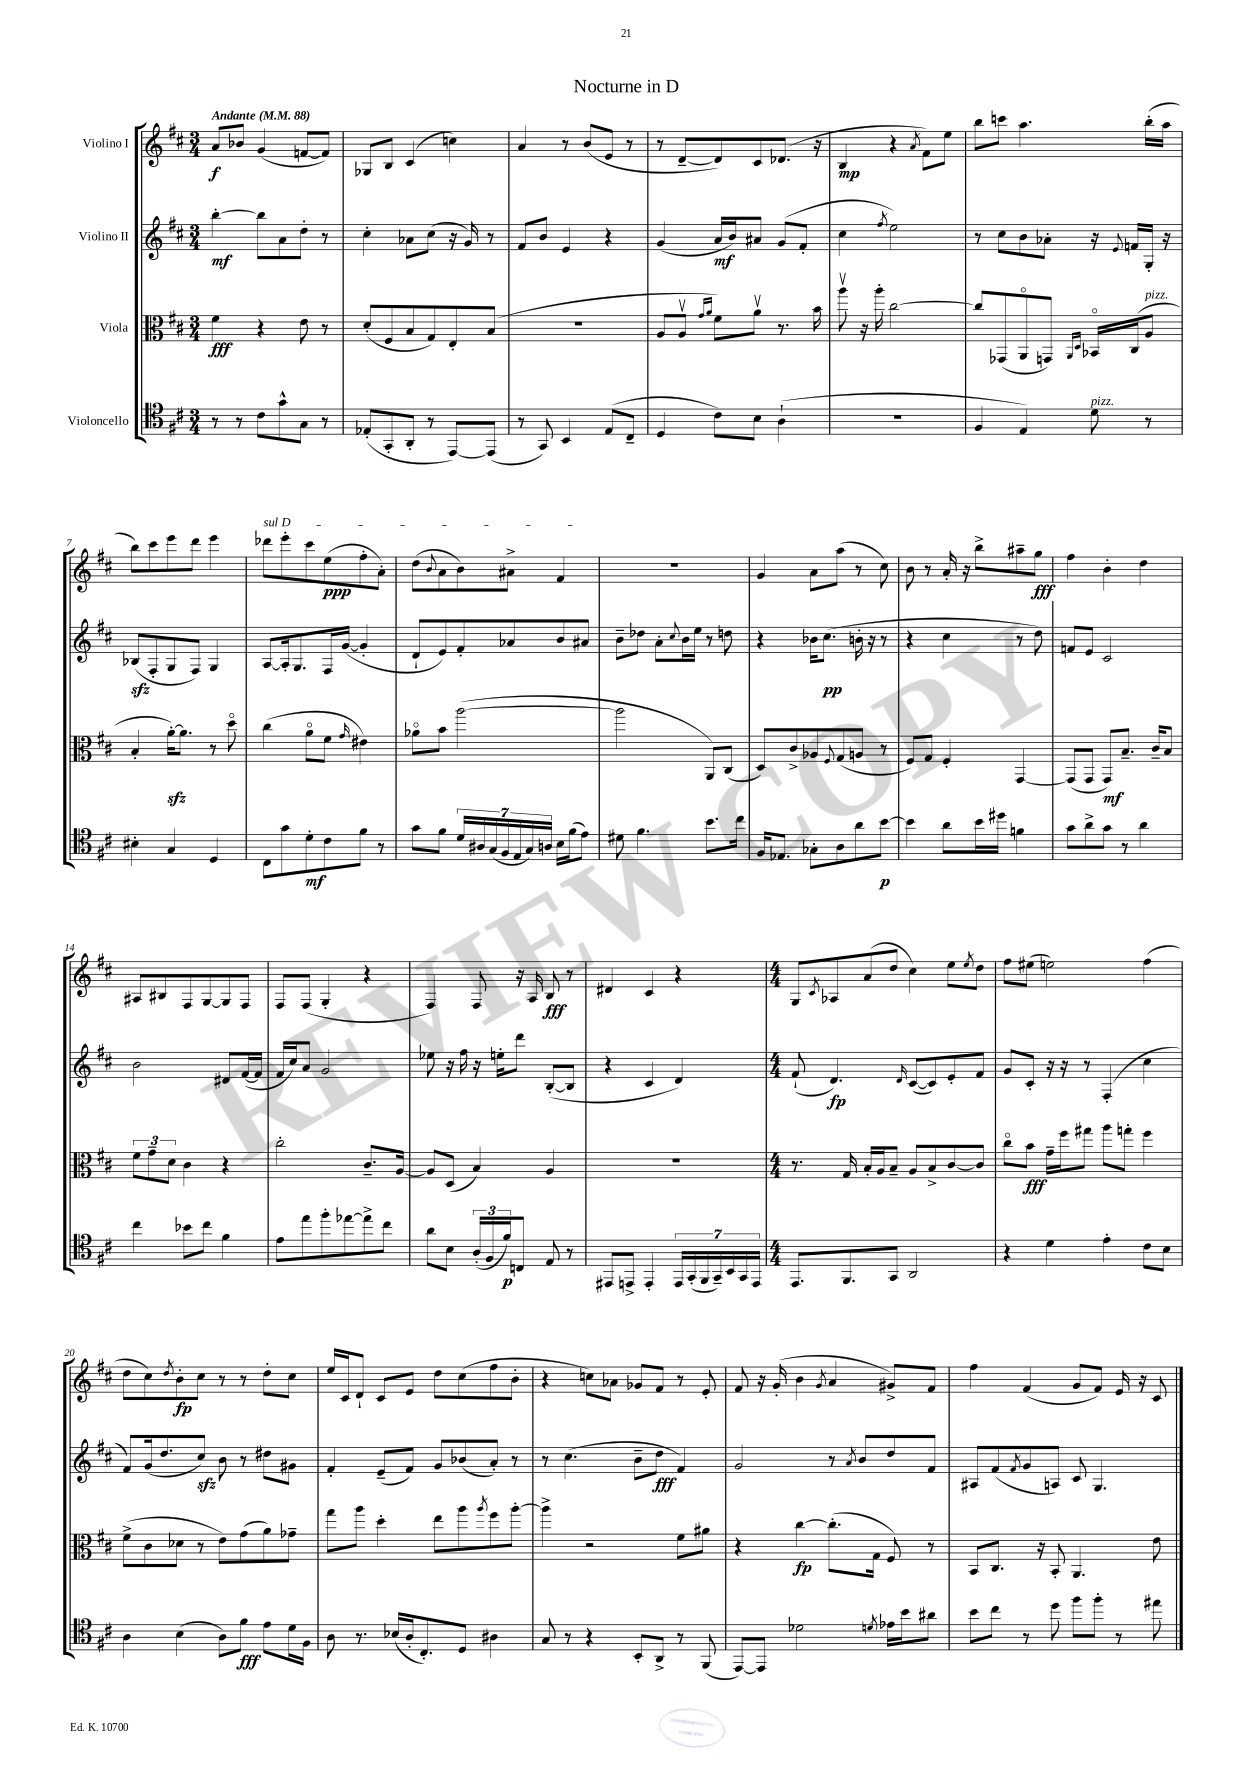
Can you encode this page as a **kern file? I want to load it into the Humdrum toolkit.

**kern	**kern	**kern	**kern
*staff4	*staff3	*staff2	*staff1
*clefC4	*clefC3	*clefG2	*clefG2
*k[f#c#]	*k[f#c#]	*k[f#c#]	*k[f#c#]
*M3/4	*M3/4	*M3/4	*M3/4
*MM88	*MM88	*MM88	*MM88
8r	4f#	[4bb'	8a
8r	.	.	8b-
8c#	4r	8bb]	(4g
8g^^	.	8a	.
8G	8e	8dd'	[8f
8r	8r	8r	8f])
=	=	=	=
(8E-'	(8d'	4cc#'	8G-
8GG'	8F#	.	8B
8AA'	8B	8a-	(4c#
8r	8G)	(8cc#	.
[8EE)	8E'	16r	4cc)
.	.	16g)	.
(8EE]	(8B	8r	.
=	=	=	=
8r	2.r	8f#	4a
8GG)	.	8b	.
4BB	.	4e	8r
.	.	.	(8b
(8E	.	4r	8e
8C#~	.	.	8r
=	=	=	=
4D	8A	(4g	8r
.	8Av	.	[8d~
.	16qqg	.	.
.	16qqa	.	.
8c#)	8f#)	16a	8d])
.	.	16b)	.
8B	8av	8a#	8c#
(4A`	8.r	(8g	(8.d-
.	.	8f#'	.
.	16b	.	16r
=	=	=	=
2.r	8aav	4cc#	4B
.	16r	.	.
.	16aa'	.	.
.	.	8qff#	.
.	[2cc#	2ee)	4r
.	.	.	8qa
.	.	.	8f#)
.	.	.	8ee
=	=	=	=
4F#	8cc#]	8r	8bb
.	(8GG-	8cc#	8ccc
4E)	8AAo	8b	4.aa
.	8GG)	8a-'	.
.	16qqAA	.	.
.	16qqD	.	.
8d	16BB-o	16r	.
.	.	8qqe	.
.	(16C#	16f	.
8r	8A	16G'	(16bb'
.	.	16r	16aa
=	=	=	=
4B#'	4B'	(8B-	8bb)
.	.	8F#'	8ccc#
4G	[16a')	8G	8eee
.	8.a]	.	.
.	.	8F#)	8ddd
4D	8r	4G	4eee
.	8ddo	.	.
=	=	=	=
8C#	(4cc#	[8A	8ddd-
8g	.	16A']	8eee'
.	.	8.G	.
8d'	8ao	.	8ccc#
8c#	8f#	16F#	(8ee
.	.	([16g	.
.	16qqg	.	.
8f#	4e#)	4g']	8ff#'
8r	.	.	8a')
=	=	=	=
8g	8a-o	8d`	(8dd
.	.	.	8qqb
8f#	8b	8e)	8a
28d	([2aa	8f#'	8b)
28A#	.	.	.
(28G	.	.	.
28F#	.	.	.
.	.	8a-	8a#^
28E	.	.	.
28G)	.	.	.
28A	.	.	.
16B	.	8b	4f#
(16f#	.	.	.
8e)	.	8a#	.
=	=	=	=
8d#	2aa]	8b~	2.r
4.f#	.	8dd-	.
.	.	8a'	.
.	.	8qqcc#	.
.	.	16b	.
.	.	16ee	.
8.b	8AA)	8r	.
.	(8C#	8dd	.
16cc#	.	.	.
=	=	=	=
16F#	8D)	4r	4g
8.E-	.	.	.
.	8c#^	.	.
8G-'	8A-	16b-	8a
.	.	(8.cc#	.
.	8qqF#	.	.
8A	(8G	.	(8aa
8a	8A	16b'	8r
.	.	16r	.
[8b	8r	8r	8cc#)
=	=	=	=
4b]	8F#)	4r	8b
.	8G	.	8r
8a	4F#'	4cc#	16a'
.	.	.	16r
16b	.	.	8bb^
16dd#	.	.	.
4f	[4GG	8r	8aa#~
.	.	8dd)	8gg
=	=	=	=
8g	(8GG]	8f	4ff#
8a^	8GG	8e	.
8g	8GG)	2c#	4b'
8r	8.B~	.	.
4a	.	.	4dd
.	16c#~	.	.
.	8B	.	.
=	=	=	=
4cc#	12f#	2b	8A#
.	12g~	.	.
.	.	.	8B#
.	12d	.	.
8b-	4c#	.	8F#
8cc#	.	.	[8G
4f#	4r	8d#	8G]
.	.	([16f#	8F#
.	.	16f#]	.
=	=	=	=
8e	2cc#'	16f#	8F#
.	.	16cc#)	.
8ee	.	8a	(8F#
8ff#'	.	2g	4G'
[8ee-	.	.	.
8ee-^]	8.c#~	.	4r
8cc#	.	.	.
.	[16A	.	.
=	=	=	=
8a	8A]	8ee-	4F#)
8B	(8D	16r	.
.	.	16ff#	.
(24A'	4B)	16r	8F#
24F#	.	.	.
.	.	16ee'	.
24f#)	.	.	.
8C	.	8ddd	16r
.	.	.	16A
8E	4A	([8B'	8B
8r	.	8B]	8r
=	=	=	=
8EE#	2.r	4r	4d#
8EE^	.	.	.
4EE'	.	4c#	4c#
28EE	.	4d)	4r
(28GG'	.	.	.
28FF#	.	.	.
28GG~)	.	.	.
28BB	.	.	.
28GG	.	.	.
28EE	.	.	.
=	=	=	=
*M4/4	*M4/4	*M4/4	*M4/4
8.EE	8.r	(8f#`	8G
.	.	.	8qc#
.	.	4.d)	8A-
8.FF#	16G	.	.
.	16B'	.	(8a
.	16A	.	.
8GG	8B~	.	8dd
.	.	16qqd	.
2AA	8A	([8c#	4cc#)
.	8B^	8c#])	.
.	[8c#	8e'	8ee
.	.	.	8qee
.	8c#]	8f#	8dd
=	=	=	=
4r	8cc#o	8g	8ff#
.	8b	8c#'	(8ee#
4d	16g~	16r	2ee)
.	16ff#	16r	.
.	8gg#	8r	.
4e'	8aa	(4F#'	.
.	8gg'	.	.
8c#	4ff#	4cc#	(4ff#
8B	.	.	.
=	=	=	=
4A	(8f#^	8f#)	8dd
.	8c#	(16g	8cc#)
.	.	8.dd	.
.	.	.	8qdd
(4B	8d-	.	8b'
.	8r	8cc#)	8cc#
8A)	8e)	8b	8r
8f#	(8g	8r	8r
8e	8a)	8dd#	8dd'
16d	8g-~	8g#	8cc#
16F#	.	.	.
=	=	=	=
8A	8gg	4f#'	16ee
.	.	.	16c#
8.r	8aa	.	8d`
.	4dd'	(8e~	8c#
(16B-	.	.	.
16A'	.	8f#)	8e
8.C#')	.	.	.
.	8ee	8g	8dd
8D	8aa	(8b-	(8cc#
.	8qaa	.	.
4A#	8ff#	8a')	8ff#
.	[8aa'	8r	8b'
=	=	=	=
8G	4aa^]	8r	4r
8r	.	(4.cc#	.
4r	2r	.	8cc)
.	.	.	8a-
8BB'	.	8b~	8g-
8AA^	.	8dd	8f#
8r	8f#	4f#)	8r
(8FF#	8a#	.	8e'
=	=	=	=
[8EE)	4r	2g	8f#
8EE]	.	.	16r
.	.	.	(16g'
2d-	[4cc#	.	4b
.	.	.	8qg
.	(8.cc#']	8r	4a
.	.	8qa	.
.	.	8b	.
.	16G	.	.
8qd	.	.	.
16e-	8F#)	8dd	8g#^)
16b	.	.	.
8a#	8r	8f#	8f#
=	=	=	=
8b	8BB	8A#	4ff#
8cc#	8.C#	(8f#	.
.	.	8qf#	.
8r	.	8g	(4f#
.	16r	.	.
8dd	8BB'	8A)	.
8ff#	4.AA	8c#	8g
8ff#'	.	4.G	8f#)
8r	.	.	16e
.	.	.	16r
8ee#	8e	.	8c#
==	==	==	==
*-	*-	*-	*-
